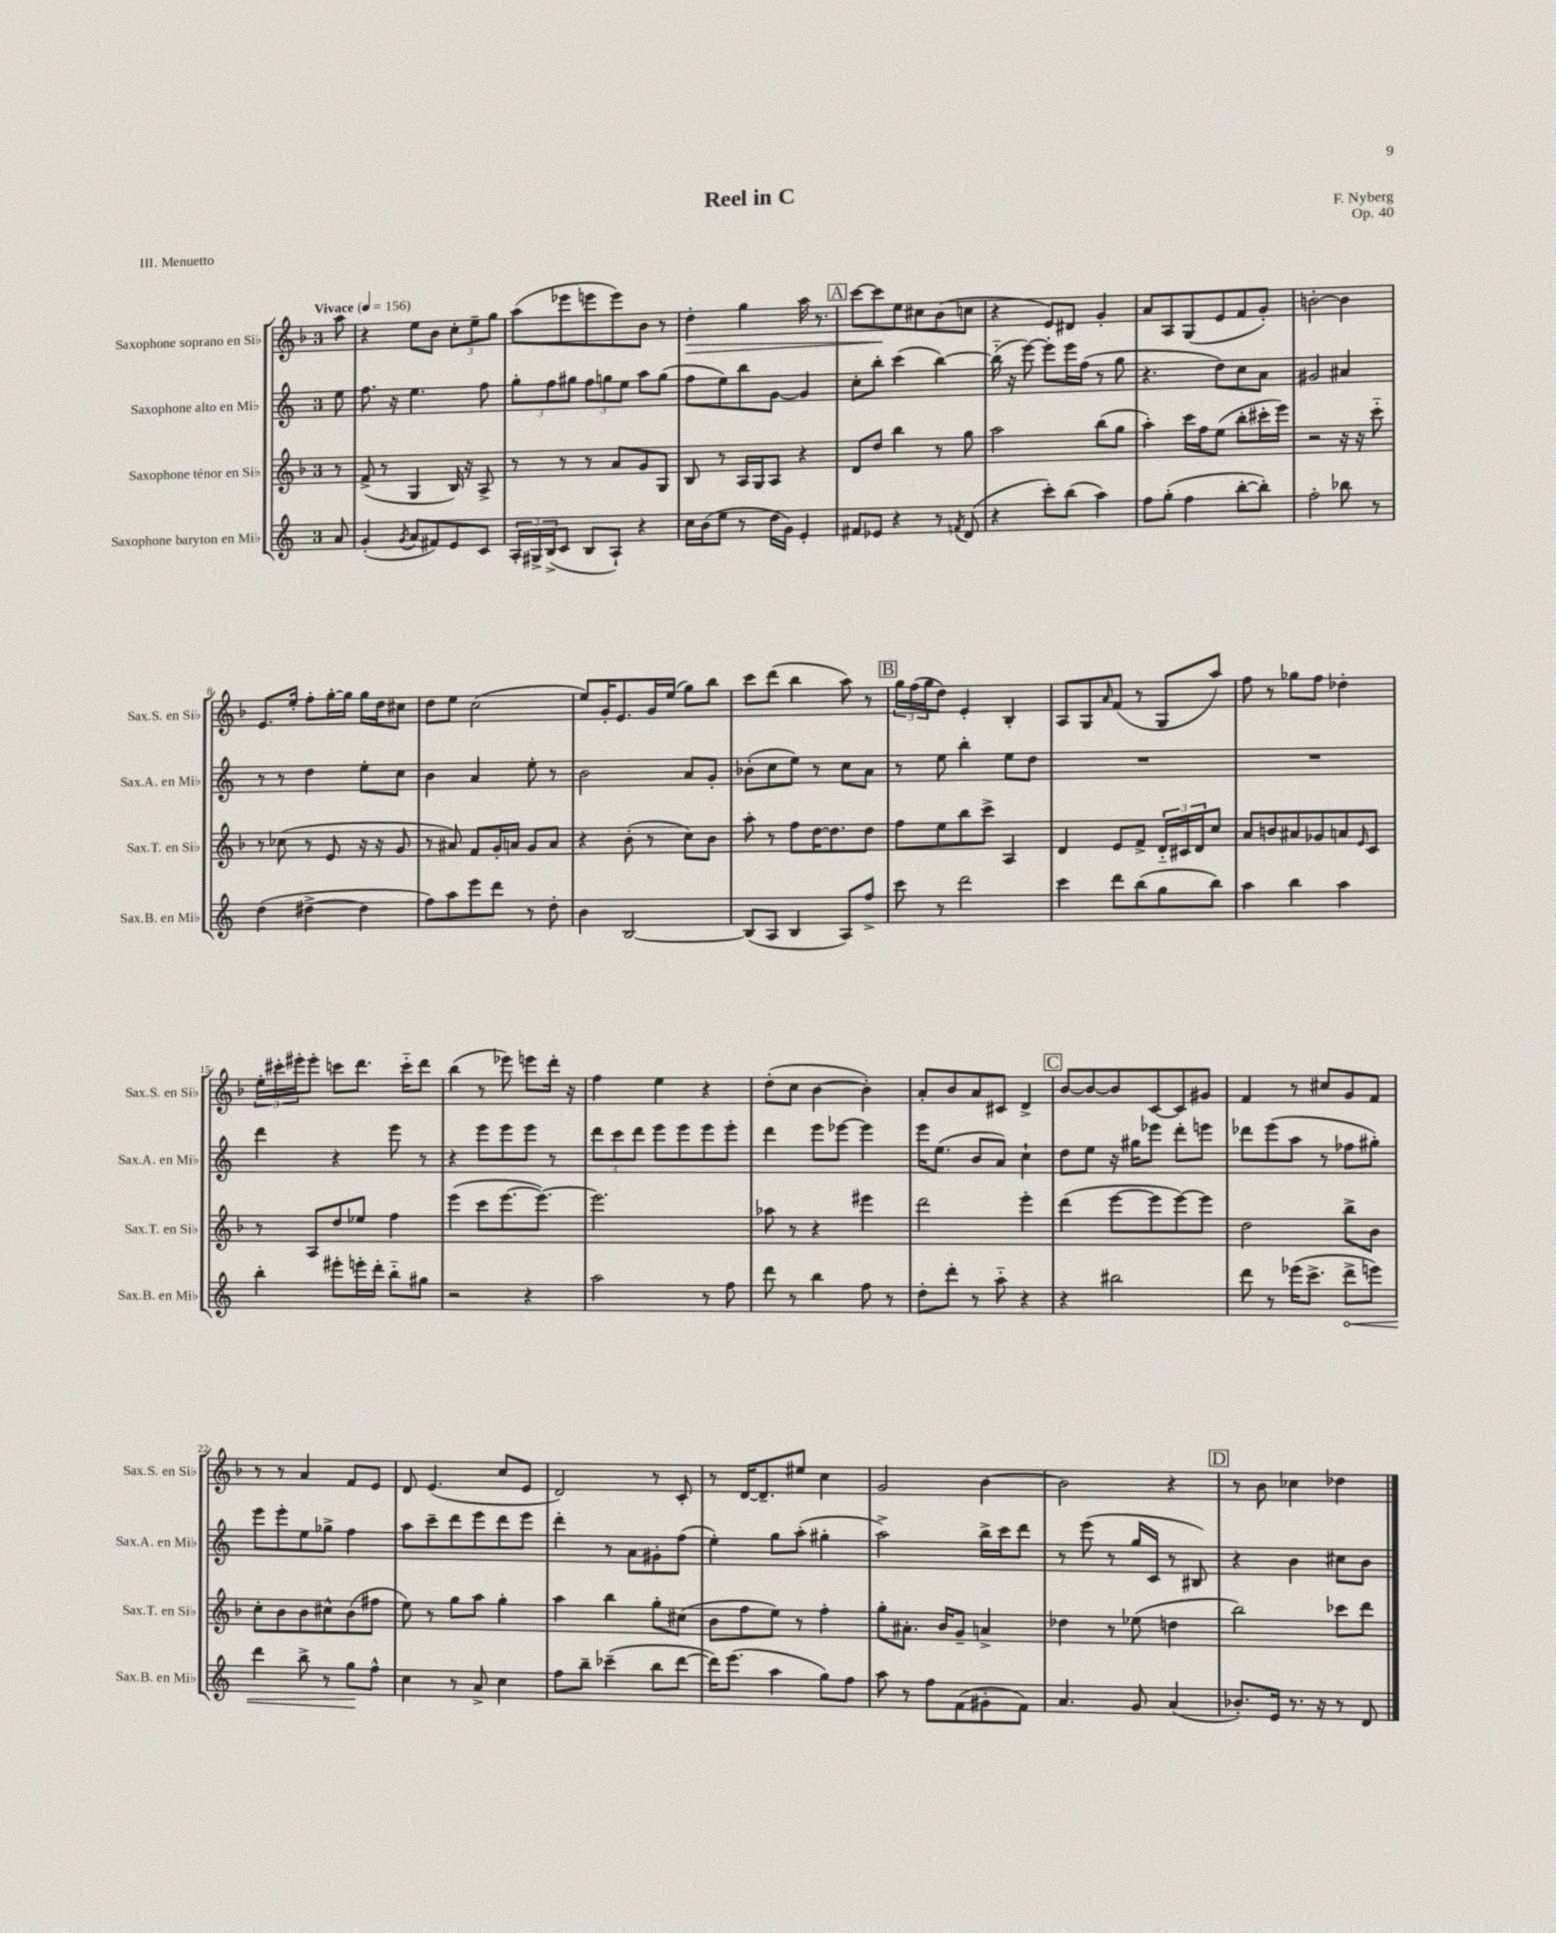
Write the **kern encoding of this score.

**kern	**dynam	**kern	**kern	**kern	**dynam
*part4	*part4	*part3	*part2	*part1	*part1
*staff4	*staff4	*staff3	*staff2	*staff1	*staff1
*I"Saxophone baryton en Mi♭	*	*I"Saxophone ténor en Si♭	*I"Saxophone alto en Mi♭	*I"Saxophone soprano en Si♭	*
*I'Sax.B. en Mi♭	*	*I'Sax.T. en Si♭	*I'Sax.A. en Mi♭	*I'Sax.S. en Si♭	*
*clefG2	*	*clefG2	*clefG2	*clefG2	*
*k[]	*	*k[b-]	*k[]	*k[b-]	*
*M3/4	*	*M3/4	*M3/4	*M3/4	*
*MM156	*	*MM156	*MM156	*MM156	*
=	=	=	=	=	=
!	!	!	!	!LO:TX:a:B:t=Vivace	!
8a/	.	8r	8ee\	8aa\	.
=1	=1	=1	=1	=1	=1
(4g'/	.	(8f^/	8.ff\	4r	.
.	.	8r	.	.	.
.	.	.	16r	.	.
8qg/	.	.	.	.	.
8a/L	.	4G/	4.ee\	8ee\L	.
8f#X/)	.	.	.	8b-\J	.
8e/	.	16B-/)	.	12cc'\L	.
.	.	16r	.	.	.
.	.	.	.	12ee~\	.
8c/J	.	8A^/	8ff\	.	.
.	.	.	.	12gg\J	.
=2	=2	=2	=2	=2	=2
24A'/LL	.	8r	12gg'\L	(8aa\L	.
24G#X^/	.	.	.	.	.
(24B^/J	.	.	12ff\	.	.
8c/J	.	8r	.	8eee-X\	.
.	.	.	12gg#X\J	.	.
8B/L	.	8r	12ff\L	8eeen\	.
.	.	.	12ggn\	.	.
8A`/J)	.	8a/L	.	8eee\)	.
.	.	.	12ee\J	.	.
4r	.	8g/	8aa\L	8b-\J	.
.	.	8G/J	(8gg\J	8r	.
=3	=3	=3	=3	=3	=3
!	!	!	!	!	!LO:HP:b
16cc\LL	.	8B-/	8ff\L	4dd'\	>
(16b\J	.	.	.	.	.
8ee\J	.	8r	8ee\)	.	.
8r	.	16A/LL	8bb\	4gg\	.
.	.	16G/J	.	.	.
16dd\LL	.	8A/J	[8g\J	.	.
16g\JJ)	.	.	.	.	.
4e'/	.	4r	4g/]	16aa\	.
.	.	.	.	8.r	.
!!LO:REH:place=s1:t=A
=4	=4	=4	=4	=4	=4
8f#X/L	.	8d/L	8cc'\L	[8ccc\L	.
8e-X/J	.	8dd/J	8bb'\J	8ccc\]	.
4r	.	4bb-\	(4ccc\	8ee\	]
.	.	.	.	8cc#X\	.
8r	.	8r	[4bb\)	(8b-\	.
8qfn/	.	.	.	.	.
(8d/	.	8gg\	.	8ccn\J	.
=5	=5	=5	=5	=5	=5
4r	.	2aa\	(16bb\]	4r	.
.	.	.	16r	.	.
.	.	.	[8eee\)	.	.
8ccc'\L)	.	.	8eee'\L]	8e/L)	.
(8bb\J	.	.	16eee\L	8d#X/J	.
.	.	.	(16ff\JJ	.	.
4aa\)	.	(8bb-\L	8r	4g'/	.
.	.	8gg\J	8gg\	.	.
=6	=6	=6	=6	=6	=6
8ff\L	.	4aa'\)	4.r	8a/L	.
(8gg'\J	.	.	.	8A/	.
4ff\	.	16ccc\LL	.	(8G/	.
.	.	16ff\J	.	.	.
.	.	(8ee\J	8dd\L)	8e/	.
[8bb'\L	.	8bb-'\L	8cc\	8f/	.
8bb'\J])	.	16ccc#X'\L	8a\J	8g'/J)	.
.	.	16eee\JJ)	.	.	.
=7	=7	=7	=7	=7	=7
2ff'\	.	2r	2g#X/	[2bn'\	.
8bb-X\	.	16r	4a#X/	4b\]	.
.	.	16r	.	.	.
8r	.	8ccc\	.	.	.
!!LO:LB:g=z
=8	=8	=8	=8	=8	=8
(4dd\	.	8r	8r	8.e/L	.
.	.	(8cc-X\	8r	.	.
.	.	.	.	16ee'/Jk	.
[4dd#X^\	.	8r	4dd\	8ff'\L	.
.	.	8e/	.	[16gg'\L	.
.	.	.	.	16gg\JJ]	.
4dd#\]	.	16r	8ee'\L	16gg\LL	.
.	.	16r	.	16dd\J	.
.	.	8g/	8cc\J	8cc#X\J	.
=9	=9	=9	=9	=9	=9
8ff\L)	.	8r	4b\	8dd\L	.
8aa\	.	8a#X/)	.	8ee\J	.
8eee\	.	8f/L	4a/	(2cc\	.
8ddd\J	.	16g'/L	.	.	.
.	.	16an/JJ	.	.	.
8r	.	8g/L	8ee'\	.	.
8dd'\	.	8a/J	8r	.	.
=10	=10	=10	=10	=10	=10
4b\	.	4r	2b\	8ee/L)	.
.	.	.	.	16g'/K	.
.	.	.	.	8.e/	.
[2B/	.	(8b-'\	.	.	.
.	.	8r	.	16g/L	.
.	.	.	.	(16ee/JJ	.
.	.	8cc\L)	8a/L	8gg\L)	.
.	.	8b-\J	8g'/J	8bb-\J	.
=11	=11	=11	=11	=11	=11
(8B/L]	.	8aa'\	(8b-X'\L	8ccc\L	.
8A/J	.	8r	8cc\	(8ddd\J	.
4B/	.	8ff\L	8ee\J)	4bb-\	.
.	.	[16dd\K	8r	.	.
.	.	8.dd\]	.	.	.
8A/L)	.	.	8cc\L	8aa\)	.
8ff^/J	.	8dd\J	8a\J	8r	.
!!LO:REH:place=s1:t=B
=12	=12	=12	=12	=12	=12
8ccc\	.	8ff\L	8r	24gg\LL	.
.	.	.	.	(24ff\	.
.	.	.	.	24gg\J	.
8r	.	8ee\	8ee\	8dd\J)	.
2ddd\	.	8bb-\	4bb'\	4e'/	.
.	.	8ccc^\J	.	.	.
.	.	4A/	8ee\L	4B-'/	.
.	.	.	8dd\J	.	.
=13	=13	=13	=13	=13	=13
4ccc\	.	4d/	2.r	8A/L	.
.	.	.	.	8G/	.
.	.	.	.	16qqa/	.
8ddd\L	.	8e/L	.	(8f/J	.
(8bb\	.	8f^/J	.	8r	.
8gg\	.	24d/LL	.	8G/L	.
.	.	24c#X/	.	.	.
.	.	24d/J	.	.	.
8bb\J)	.	8cc/J	.	8aa/J)	.
=14	=14	=14	=14	=14	=14
4aa\	.	8a/L	2.r	8ff\	.
.	.	8bn/	.	8r	.
4bb\	.	8a#X/	.	8gg-X\L	.
.	.	8g-X/	.	8ff\J	.
4aa\	.	8an/	.	4dd-X'\	.
.	.	16qqe/	.	.	.
.	.	8c/J	.	.	.
!!LO:LB:g=z
=15	=15	=15	=15	=15	=15
4bb'\	.	8r	4ddd\	24ee'\LL	.
.	.	.	.	24ccc#X'\	.
.	.	.	.	24eee#X'\J	.
.	.	8A/L	.	8eee#'\J	.
8eee#X'\L	.	8dd/	4r	8cccn\L	.
16eeen'\L	.	8ee-X/J	.	8.ddd\J	.
16ddd'\JJ	.	.	.	.	.
8bb\L	.	4ff\	8eee\	.	.
.	.	.	.	16ccc\KL	.
8gg#X\J	.	.	8r	8ddd\J	.
=16	=16	=16	=16	=16	=16
2r	.	(4eee\	4r	(4bb-\	.
.	.	8ccc\L	8eee\L	8r	.
.	.	[8.eee\	8eee\	8eee-X\)	.
4r	.	.	8eee\J	8eeen\L	.
.	.	8.eee\J_)	.	.	.
.	.	.	8r	16ddd'\Jk	.
.	.	.	.	16r	.
=17	=17	=17	=17	=17	=17
2aa\	.	2.eee\]	12ddd\L	4ff\	.
.	.	.	12ccc\	.	.
.	.	.	12ddd\J	.	.
.	.	.	8eee\L	4ee\	.
.	.	.	8eee\	.	.
8r	.	.	8eee\	4r	.
8ff\	.	.	8eee'\J	.	.
=18	=18	=18	=18	=18	=18
8ddd\	.	8aa-X\	4ddd\	(8dd'\L	.
8r	.	8r	.	8cc\J	.
4bb\	.	4r	8eee\L	[4b-\	.
.	.	.	[8eee-X\J	.	.
8ff\	.	4eee#X\	4eee-\]	4b-'\])	.
8r	.	.	.	.	.
=19	=19	=19	=19	=19	=19
8dd'\L	.	2ddd\	16eee\KL	8a'/L	.
.	.	.	(8.ee\J	.	.
8ddd'\J	.	.	.	8b-/	.
8r	.	.	8b/L	8a/	.
8aa\	.	.	8a/J)	8c#X/J	.
4r	.	4eee'\	4cc`\	4d^/	.
!!LO:REH:place=s1:t=C
=20	=20	=20	=20	=20	=20
4r	.	(4ddd\	8dd\L	[8b-/L	.
.	.	.	8ee\J	8b-/_	.
2bb#X\	.	[8eee\L	16r	8b-/]	.
.	.	.	16gg#X\KL	.	.
.	.	8eee\]	8eee-X\J	[8c/	.
.	.	[8eee\)	8ddd'\L	8c/]	.
.	.	8eee\J]	8eeen\J	8g#X/J	.
=21	=21	=21	=21	=21	=21
8ddd\	.	2dd\	8ddd-X\L	4f/	.
8r	.	.	(8eee\	.	.
(16eee-X\KL	.	.	8aa\J	8r	.
8.ccc^\J	.	.	.	.	.
.	.	.	8r	8cc#X/L	.
!	!LO:HP:b	!	!	!	!
8ddd^\L	<	8bb-^\L	8ff-X\L	8g/	.
8eeen\J)	.	8b-\J	8gg#X'\J)	8f/J	.
!!LO:LB:g=z
=22	=22	=22	=22	=22	=22
4ddd\	.	8cc'\L	8eee\L	8r	.
.	.	8b-\	8eee'\	8r	.
8bb^\	.	8b-\	8ee\	4a/	.
8r	.	8cc#X^^\	8gg-X^\J	.	.
8gg\L	.	(8b-\	4ff\	8f/L	.
8ff^^\J	[	8ff#X\J	.	8e/J	.
=23	=23	=23	=23	=23	=23
4cc\	.	8ee\)	8aa\L	8d/	.
.	.	8r	8ccc~\	(4.e/	.
8r	.	8gg\L	8ddd\	.	.
8a^/	.	8aa\J	8eee\	.	.
4cc\	.	4gg'\	8ddd\	8cc/L	.
.	.	.	8eee\J	8e/J	.
=24	=24	=24	=24	=24	=24
8ff\L	.	4aa\	4ddd'\	2d/)	.
8bb~\J	.	.	.	.	.
(4ccc-X~\	.	4bb-\	8r	.	.
.	.	.	8a\L	.	.
8bb\L	.	8gg'\L	8g#X'\	8r	.
[8ddd\J	.	(8cc#X\J	(8ff\J	8c'/	.
=25	=25	=25	=25	=25	=25
16ddd\KL])	.	8b-\L	4ee'\)	8r	.
(8.eee\J	.	.	.	.	.
.	.	8ff\	.	[16d/KL	.
.	.	.	.	8.d~/]	.
4aa\	.	8ee\J)	8gg\L	.	.
.	.	8r	(8aa'\J	8ee#X/J	.
8gg\L)	.	4ff'\	4gg#X'\	4cc\	.
8ff\J	.	.	.	.	.
=26	=26	=26	=26	=26	=26
8aa\	.	8gg'\L	2aa^\)	2g/	.
8r	.	8.a#X'\J	.	.	.
8ff\L	.	.	.	.	.
.	.	16b-/KL	.	.	.
(8f\	.	8g~/J	.	.	.
8g#X'\	.	4an^/	16bb^\LL	[4b-\	.
.	.	.	16ccc\J	.	.
8f\J)	.	.	8ddd\J	.	.
=27	=27	=27	=27	=27	=27
4.a/	.	4dd-X\	8r	2b-\]	.
.	.	.	(8eee\	.	.
.	.	8r	8r	.	.
8g/	.	(8ee-X\	16gg/LL	.	.
.	.	.	16c/JJ	.	.
(4a/	.	4ddn\	8r	4r	.
.	.	.	8B#X/)	.	.
!!LO:REH:place=s1:t=D
=28	=28	=28	=28	=28	=28
8.b-X'/L)	.	2bb-\)	4r	8r	.
.	.	.	.	8b-\	.
16e/Jk	.	.	.	.	.
8.r	.	.	4b\	4cc-X\	.
16r	.	.	.	.	.
8r	.	8ccc-X\L	8cc#X\L	4dd-X\	.
8d/	.	8ddd\J	8b\J	.	.
==	==	==	==	==	==
*-	*-	*-	*-	*-	*-
